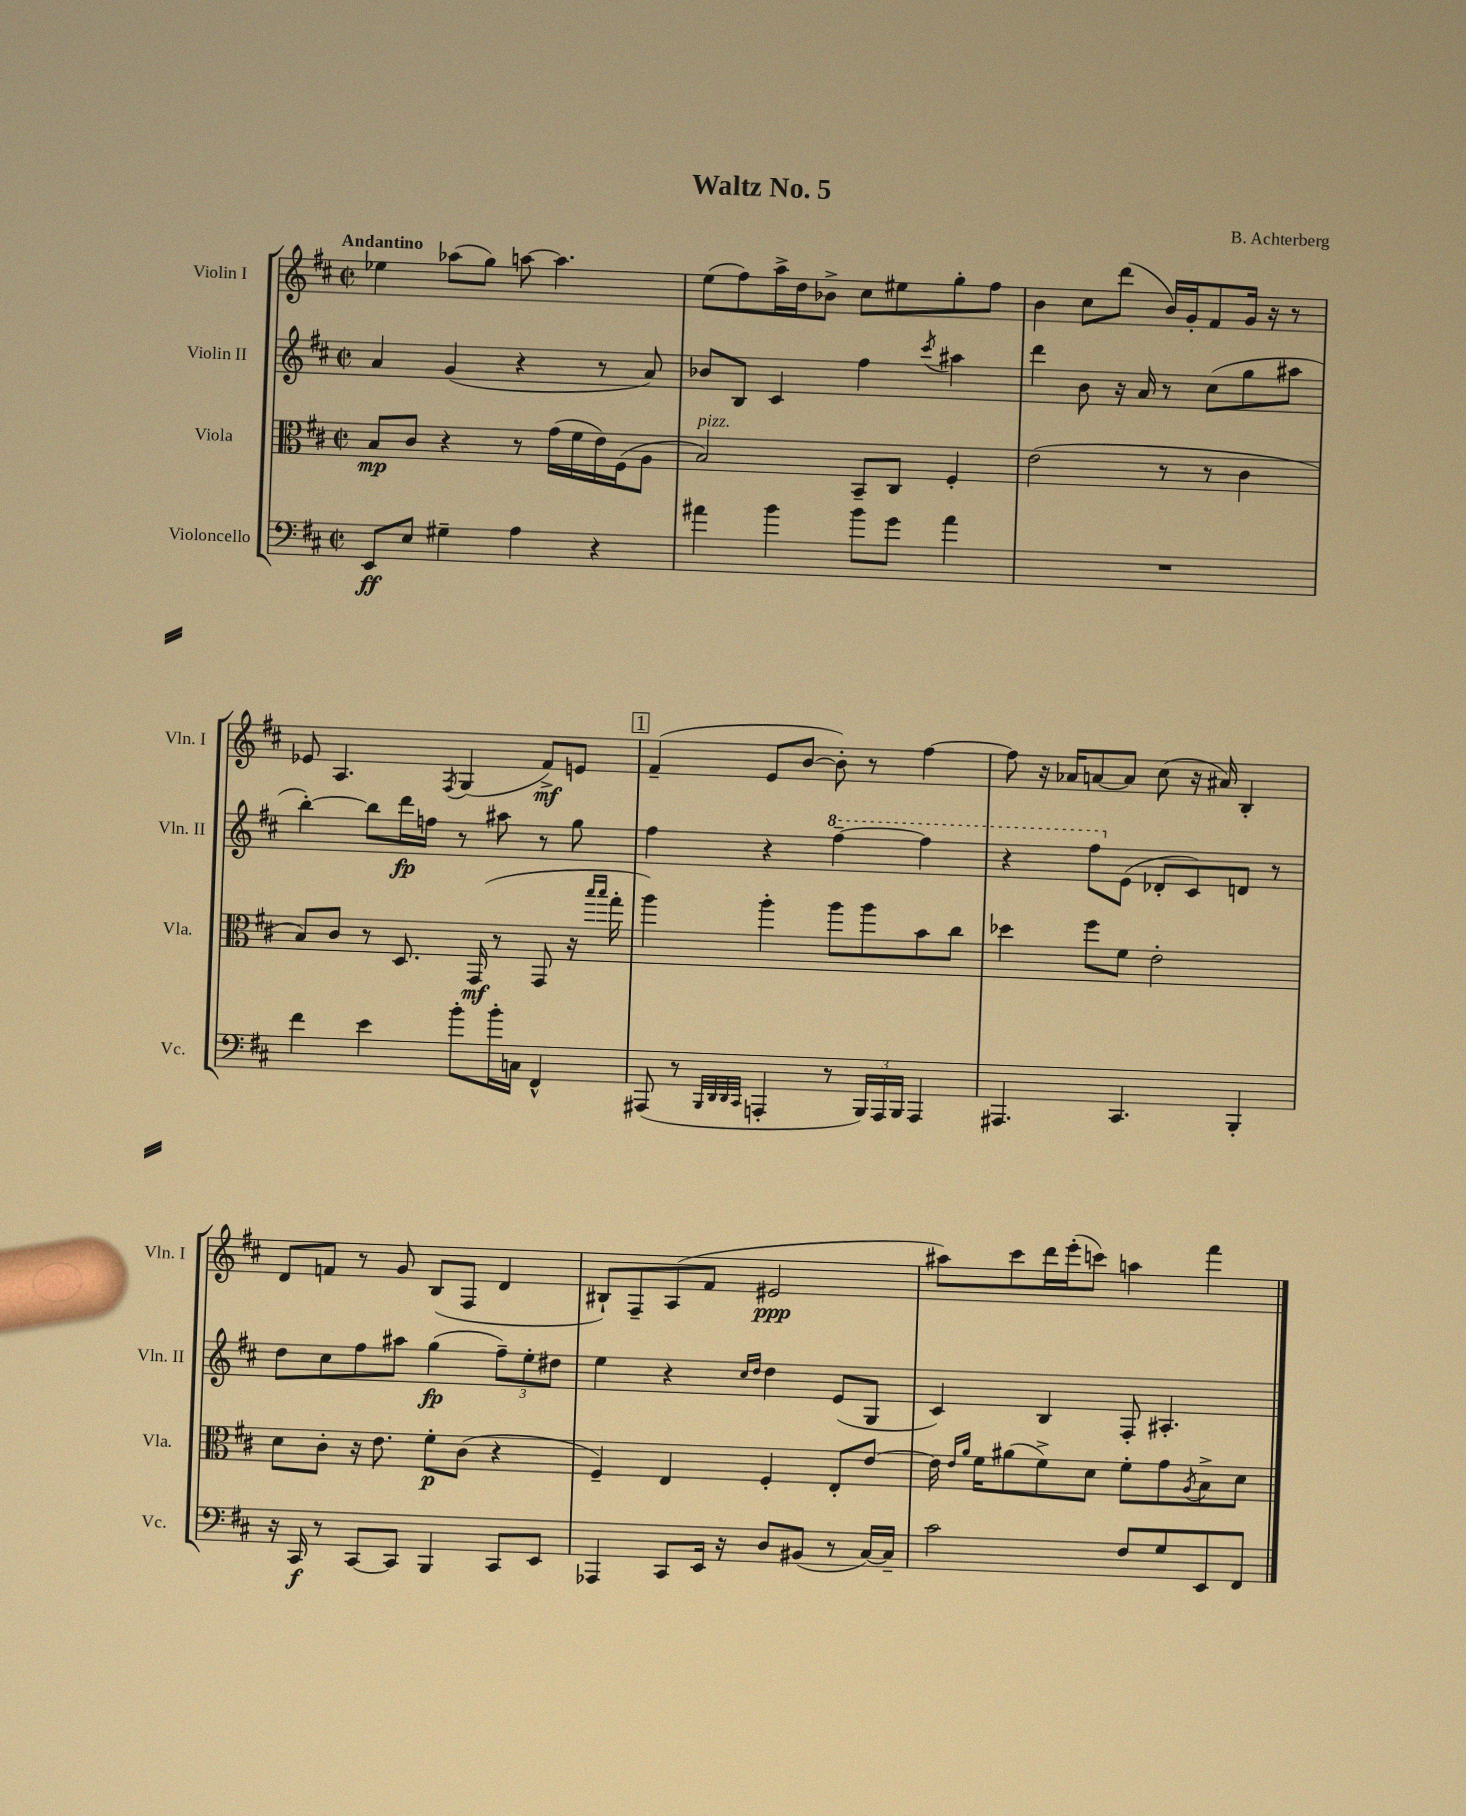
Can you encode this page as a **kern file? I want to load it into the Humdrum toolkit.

**kern	**dynam	**kern	**dynam	**kern	**dynam	**kern	**dynam
*part4	*part4	*part3	*part3	*part2	*part2	*part1	*part1
*staff4	*staff4	*staff3	*staff3	*staff2	*staff2	*staff1	*staff1
*I"Violoncello	*	*I"Viola	*	*I"Violin II	*	*I"Violin I	*
*I'Vc.	*	*I'Vla.	*	*I'Vln. II	*	*I'Vln. I	*
*clefF4	*	*clefC3	*	*clefG2	*	*clefG2	*
*k[f#c#]	*	*k[f#c#]	*	*k[f#c#]	*	*k[f#c#]	*
*M2/2	*	*M2/2	*	*M2/2	*	*M2/2	*
*met(c|)	*	*met(c|)	*	*met(c|)	*	*met(c|)	*
=1	=1	=1	=1	=1	=1	=1	=1
!	!	!	!	!	!	!LO:TX:a:B:t=Andantino	!
8EE/L	ff	8B/L	mp	4a/	.	4ee-X\	.
8E/J	.	8c#/J	.	.	.	.	.
4G#X~\	.	4r	.	(4g/	.	(8aa-X\L	.
.	.	.	.	.	.	8gg\J)	.
4A\	.	8r	.	4r	.	[8aan\	.
.	.	(16g\LL	.	.	.	4.aa\]	.
.	.	16f#\	.	.	.	.	.
4r	.	16e\)	.	8r	.	.	.
.	.	(16F#\J	.	.	.	.	.
.	.	8A\J	.	8a/)	.	.	.
=2	=2	=2	=2	=2	=2	=2	=2
!	!	!LO:TX:a:i:t=pizz.	!	!	!	!	!
4a#X\	.	2B/)	.	8b-X/L	.	(8ee\L	.
.	.	.	.	8B/J	.	8ff#\)	.
4b\	.	.	.	4c#/	.	16aa^\L	.
.	.	.	.	.	.	16dd\J	.
.	.	.	.	.	.	8b-X^\J	.
8b\L	.	8BB~/L	.	4ff#\	.	8cc#\L	.
8g\J	.	8C#/J	.	.	.	8ee#X\	.
.	.	.	.	8qccc#/	.	.	.
4a#\	.	4F#'/	.	4aa#X\	.	8gg'\	.
.	.	.	.	.	.	8ff#\J	.
=3	=3	=3	=3	=3	=3	=3	=3
1r	.	(2e\	.	4ddd\	.	4b\	.
.	.	.	.	8b\	.	8cc#\L	.
.	.	.	.	16r	.	(8ddd\J	.
.	.	.	.	16a/	.	.	.
.	.	8r	.	8r	.	16b/LL)	.
.	.	.	.	.	.	16g'/J	.
.	.	8r	.	(8cc#\L	.	8f#/	.
.	.	4c#\	.	8gg\	.	16g/Jk	.
.	.	.	.	.	.	16r	.
.	.	.	.	8aa#X\J	.	8r	.
!!LO:LB:g=z
=4	=4	=4	=4	=4	=4	=4	=4
4f#\	.	8B/L)	.	[4bb'\)	.	8e-X/	.
.	.	8c#/J	.	.	.	4.A/	.
4e\	.	8r	.	8bb\L]	.	.	.
.	.	8.D/	.	16ddd\L	fp	.	.
.	.	.	.	16ffn\JJ	.	.	.
.	.	.	.	.	.	8qF#/	.
8b'\L	.	.	.	8r	.	(4G/	.
.	.	(16GG/	mf	.	.	.	.
16b'\L	.	8r	.	8aa#X\	.	.	.
16Cn\JJ	.	.	.	.	.	.	.
4FF#^^/	.	8GG/	.	8r	.	8f#^/L)	mf
.	.	16r	.	8gg\	.	8en/J	.
.	.	16qqbb/LL	.	.	.	.	.
.	.	16qqbb/JJ	.	.	.	.	.
.	.	16gg'\	.	.	.	.	.
!!LO:REH:place=s1:t=1
=5	=5	=5	=5	=5	=5	=5	=5
(8AAA#X/	.	4aa\)	.	4ff#\	.	(4f#~/	.
8r	.	.	.	.	.	.	.
32qqBBB/LLL	.	.	.	.	.	.	.
32qqDD/	.	.	.	.	.	.	.
32qqDD/	.	.	.	.	.	.	.
32qqCC#/JJJ	.	.	.	.	.	.	.
4AAAn'/	.	4aa'\	.	4r	.	8e/L	.
.	.	.	.	.	.	[8b/J	.
*	*	*	*	*8va	*	*	*
8r	.	8aa\L	.	[4fff#~\	.	8b'\])	.
24BBB/LL)	.	8aa\	.	.	.	8r	.
24AAA/	.	.	.	.	.	.	.
24BBB/JJ	.	.	.	.	.	.	.
4AAA/	.	8b\	.	4fff#\]	.	[4ff#\	.
.	.	8cc#\J	.	.	.	.	.
=6	=6	=6	=6	=6	=6	=6	=6
4.AAA#X/	.	4dd-X\	.	4r	.	8ff#\]	.
.	.	.	.	.	.	16r	.
.	.	.	.	.	.	16a-X/KL	.
.	.	8ff#\L	.	8fff#\L	.	[8an/	.
*	*	*	*	*X8va	*	*	*
4.CC#/	.	8f#\J	.	(8e\J	.	8a/J]	.
.	.	2e'\	.	8d-X'/L	.	(8cc#\	.
.	.	.	.	8c#/)	.	16r	.
.	.	.	.	.	.	16a#X/)	.
4BBB'/	.	.	.	8dn/J	.	4B'/	.
.	.	.	.	8r	.	.	.
!!LO:LB:g=z
=7	=7	=7	=7	=7	=7	=7	=7
16r	.	8d\L	.	8dd\L	.	8d/L	.
16CC#/	f	.	.	.	.	.	.
8r	.	8c#'\J	.	8cc#\	.	8fn/J	.
[8CC#/L	.	16r	.	8ff#\	.	8r	.
.	.	8.e\	.	.	.	.	.
8CC#/J]	.	.	.	8aa#X\J	.	8g/	.
4BBB/	.	8f#'\L	p	(4gg\	fp	(8B/L	.
.	.	(8c#\J	.	.	.	8F#/J	.
8CC#/L	.	4r	.	12ff#~\L)	.	4d/	.
.	.	.	.	12ee'\	.	.	.
8EE/J	.	.	.	.	.	.	.
.	.	.	.	12dd#X\J	.	.	.
=8	=8	=8	=8	=8	=8	=8	=8
4AAA-X/	.	4F#~/)	.	4ee\	.	8B#X`/L)	.
.	.	.	.	.	.	8F#~/	.
8CC#/L	.	4E/	.	4r	.	(8A/	.
16EE/Jk	.	.	.	.	.	8f#/J	.
16r	.	.	.	.	.	.	.
.	.	.	.	16qqcc#/LL	.	.	.
.	.	.	.	16qqdd/JJ	.	.	.
8D/L	.	4F#'/	.	4dd\	.	2e#X/	ppp
(8BB#X/J	.	.	.	.	.	.	.
8r	.	8E'/L	.	(8e/L	.	.	.
[16C#/LL)	.	[8e/J	.	8G/J	.	.	.
16C#~/JJ]	.	.	.	.	.	.	.
=9	=9	=9	=9	=9	=9	=9	=9
2c#\	.	16e\]	.	4c#/)	.	8aa#X\L)	.
.	.	16qqe/LL	.	.	.	.	.
.	.	16qqa/JJ	.	.	.	.	.
.	.	16f#\KL	.	.	.	.	.
.	.	(8a#X\	.	.	.	8ccc#\	.
.	.	8f#^\)	.	4B/	.	16ddd\L	.
.	.	.	.	.	.	(16eee'\J	.
.	.	8d\J	.	.	.	8cccn\J)	.
8F#/L	.	8f#'\L	.	8F#'/	.	4aan\	.
8G/	.	8g\	.	4.A#X'/	.	.	.
.	.	8qA/	.	.	.	.	.
8EE/	.	8B^\	.	.	.	4fff#\	.
8FF#/J	.	8d\J	.	.	.	.	.
==	==	==	==	==	==	==	==
*-	*-	*-	*-	*-	*-	*-	*-
